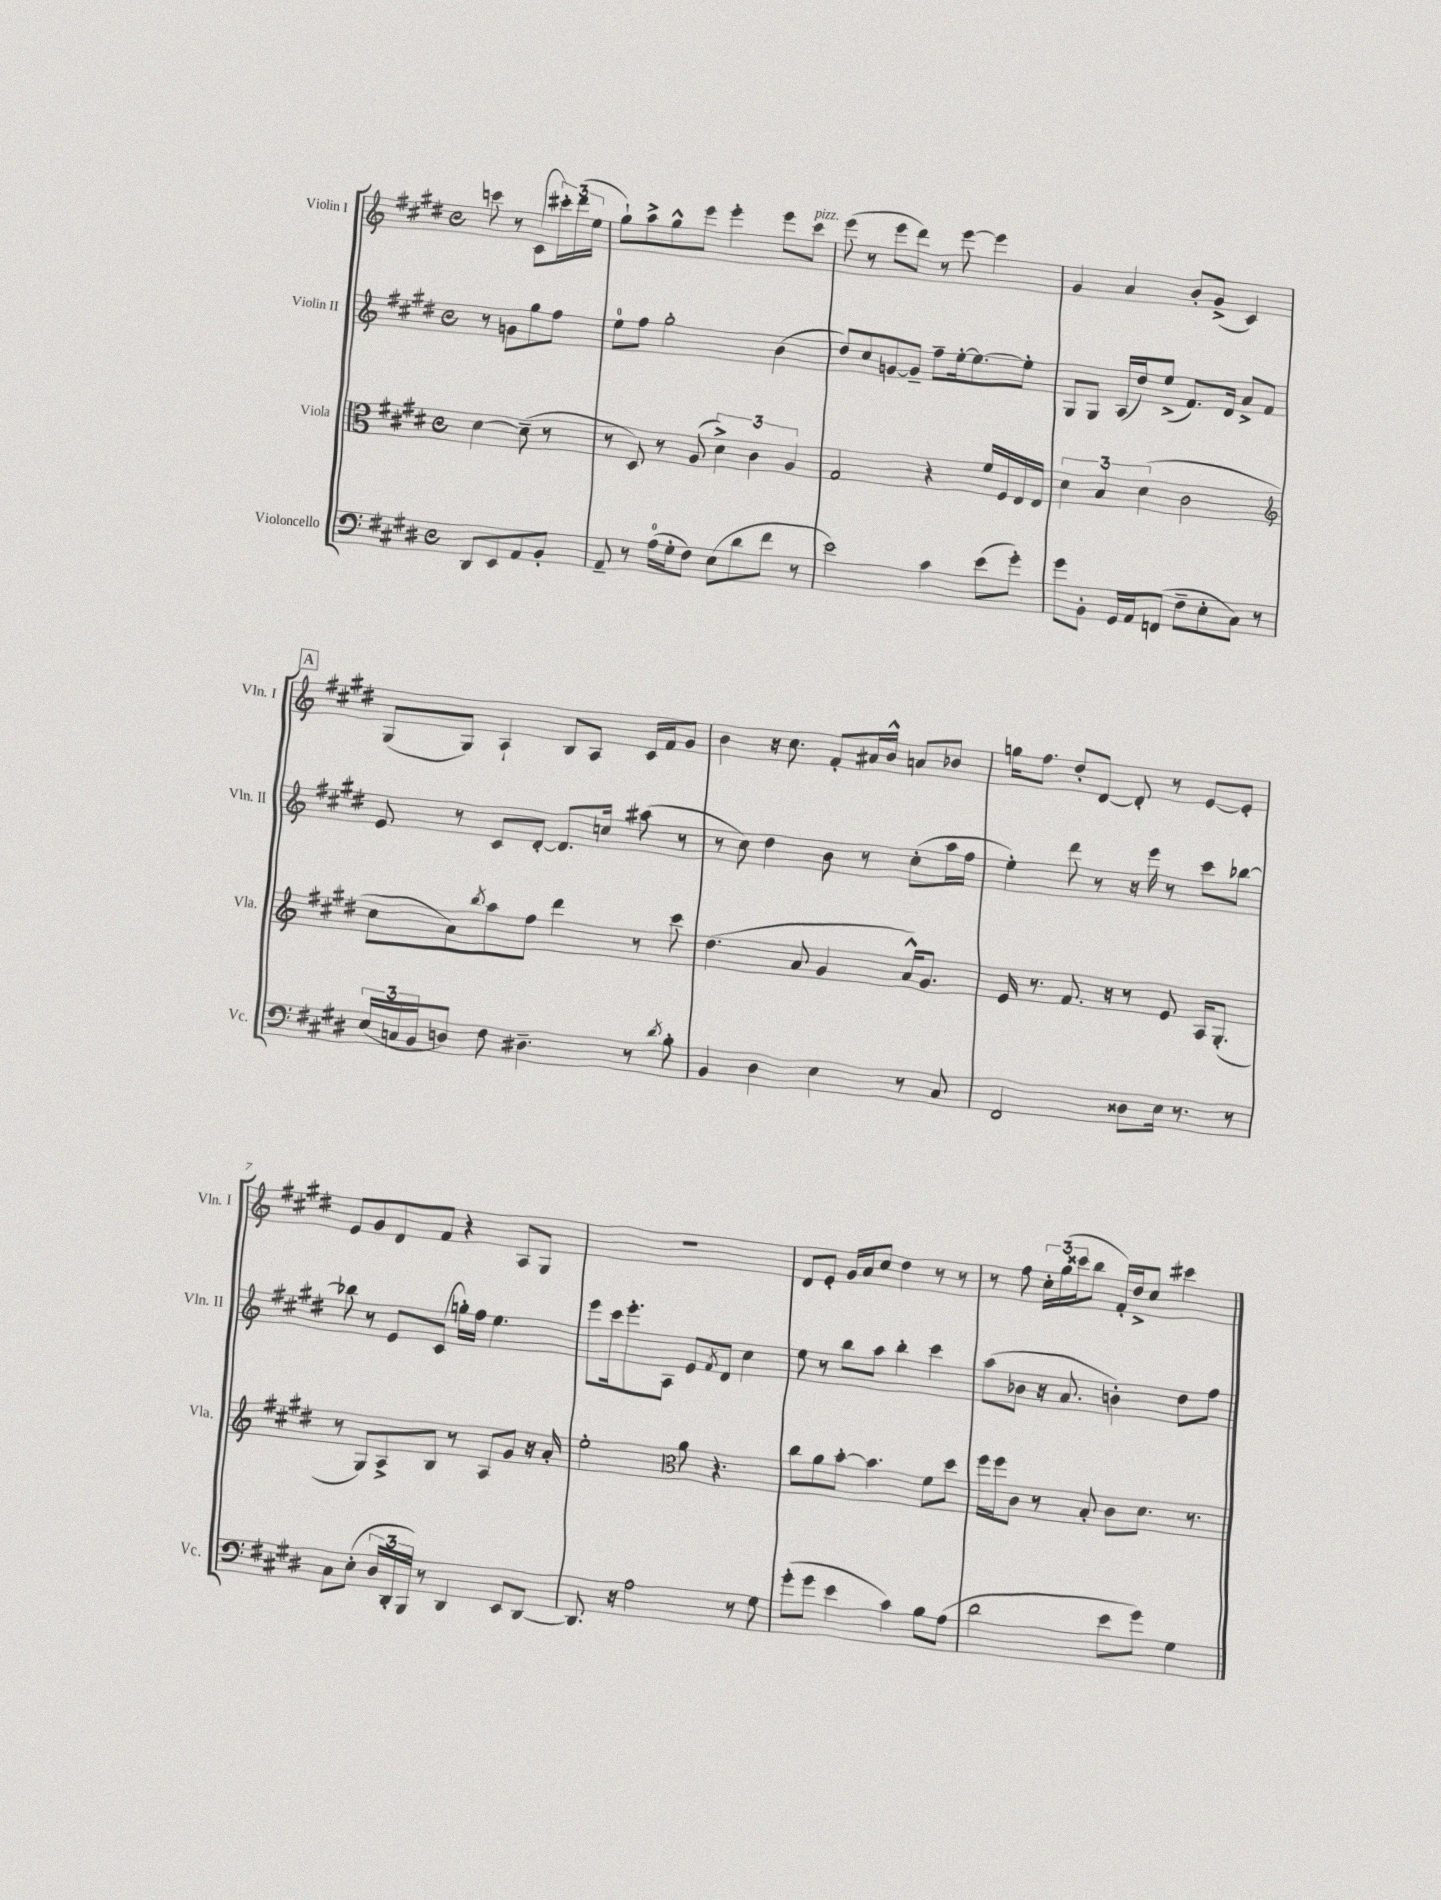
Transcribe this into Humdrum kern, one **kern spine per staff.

**kern	**kern	**kern	**kern
*staff4	*staff3	*staff2	*staff1
*clefF4	*clefC3	*clefG2	*clefG2
*k[f#c#g#d#]	*k[f#c#g#d#]	*k[f#c#g#d#]	*k[f#c#g#d#]
*M4/4	*M4/4	*M4/4	*M4/4
*met(c)	*met(c)	*met(c)	*met(c)
8DD#/L	[4d#\	8r	8ccc\
8EE/	.	8g\L	8r
8AA/	(8d#~\]	8gg#\	(8c#\L
8BB'/J	8r	8ff#\J	24ccc#'\L)
.	.	.	(24ddd#\
.	.	.	24ee\JJ
=	=	=	=
8AA~/	8r	8ee\L	8gg#`\L)
8r	8D#/)	8ff#\J	8aa^\
(16A\LL	8r	2gg#'\	8gg#^^\
16G#'\J	.	.	.
8F#\J)	(8A/	.	8eee\J
(8E\L	6d#^\)	.	4eee'\
8d#\	.	.	.
.	6c#\	.	.
8f#\J	.	(4b\	8eee\L
.	6A/	.	.
8r	.	.	8ccc#\J
=	=	=	=
2e\)	2G#/	8dd#/L)	(8eee\
.	.	8cc#/	8r
.	.	[8g/	8eee\L
.	.	8g~/]J	8ddd#\J)
4c#\	4r	8ff#~\L	8r
.	.	[16ee'\k	[8eee\
.	.	8.ee\_	.
(8e\L	16f#/LL	.	4eee\]
.	16F#/	.	.
8g#'\J)	16E/	8ee'\]J	.
.	16E/JJ	.	.
=	=	=	=
8g#\L	6d#\	8G#/L	4g#/
8BB'\J	.	8G#/J	.
.	6B/	.	.
16GG#/LL	.	(16A/LL	4a/
16AA/J	.	16dd#/J)	.
.	(6d#\	.	.
(8FF/J	.	(8ee^/J	.
8F#~\L	2c#\	8.f#/L)	8b'/L
8E'\	.	.	(8g#^/J
.	.	16d#/Jk	.
8C#\J)	.	8a^/L	4c#/)
8r	.	8f#/J	.
=	=	=	=
*	*clefG2	*	*
(24E/LL	8cc#\L	8e/	(8G#/L
24C/	.	.	.
24BB/J	.	.	.
8D/J)	8a\)	8r	8G#/J)
.	8qbb/	.	.
8F#\	8aa\	8c#/L	4A`/
4.D#~\	8ff#\J	[8d#'/J	.
.	4ddd#\	8.d#/]L	8B/L
.	.	.	8A/J
.	.	16cc/Jk	.
8r	8r	(8aa#\	16c#/LL
.	.	.	16f#/J
8qd#/	.	.	.
8B'\	8ccc#\	8r	8g#/J
=	=	=	=
4BB/	(4.dd#\	8r	4b\
.	.	8cc#\)	.
4D#\	.	4dd#\	16r
.	.	.	8.cc#\
.	8a/	.	.
4E\	4g#/	8b\	8f#'/L
.	.	8r	16a#/L
.	.	.	16b^^/JJ
8r	16a^^/LK)	(8cc#'\L	8a/L
.	8.g#/J	.	.
8C#/	.	16aa\L	8b-/J
.	.	16ff#\JJ	.
=	=	=	=
2FF#/	16e/	4ee'\)	16gg\LK
.	8.r	.	8.ff#\J
.	8.f#/	8ddd#\	8dd#'/L
.	.	8r	[8d#/J
.	16r	.	.
8D##\L	8r	16r	8d#'/]
.	.	16eee\	.
16E\Jk	8e/	8r	8r
8.r	.	.	.
.	16A/LK	8ccc#\L	[8e/L
.	(8.G#'/J	.	.
8r	.	[8bb-\J	8e'/]J
=	=	=	=
8C#\L	8r	8bb-\]	8e/L
(8E'\J	8G#/L)	8r	8g#/
24D#/LL	8A^/	8e/L	8d#/
24DD#'/	.	.	.
24BBB/JJ)	.	.	.
8r	8B/J	(8c#/J	8f#/J
4DD#/	8r	16gg'\LL)	4r
.	.	16ff#\JJ	.
.	8A/L	4.ee\	.
8EE/L	8g#/J	.	8A/L
[8DD#/J	16r	.	8G#/J
.	16a'/	.	.
=	=	=	=
8.DD#/]	2ee'\	8eee\L	1r
.	.	16ccc#\k	.
16r	.	8.eee'\	.
2A\	.	.	.
.	.	8A\J	.
*	*clefC3	*	*
.	8a\	8e/L	.
.	.	8qf#/	.
.	4.r	8d#/J	.
8r	.	4cc#\	.
8G#\	.	.	.
=	=	=	=
(8g#'\L	8cc#\L	8ee\	8d#/L
8g#\J	8a\	8r	8e'/J
4e\	[8b'\J	8bb\L	16g#/LL
.	.	.	16a/J
.	4.b\]	8aa\J	8cc#/J
4c#\)	.	4bb'\	4dd#\
8B\L	8f#\L	4ccc#\	8r
(8A\J	8dd#\J	.	8r
=	=	=	=
2d#\	16ff#\LL	(8aa\L	8r
.	16ff#\J	.	.
.	8c#\J	8b-\J	8ff#\
.	8r	16r	24cc#'\LL
.	.	.	(24gg#\
.	.	8.a/	.
.	.	.	24ccc##\J
.	8B'/	.	8bb\J
8e\L	8c#\L	4b'\)	16f#'/LL)
.	.	.	16dd#^/J
8g#\J)	8.d#\J	.	8cc#/J
4G#\	.	8dd#\L	4ccc#\
.	8.r	.	.
.	.	8ff#\J	.
==	==	==	==
*-	*-	*-	*-
